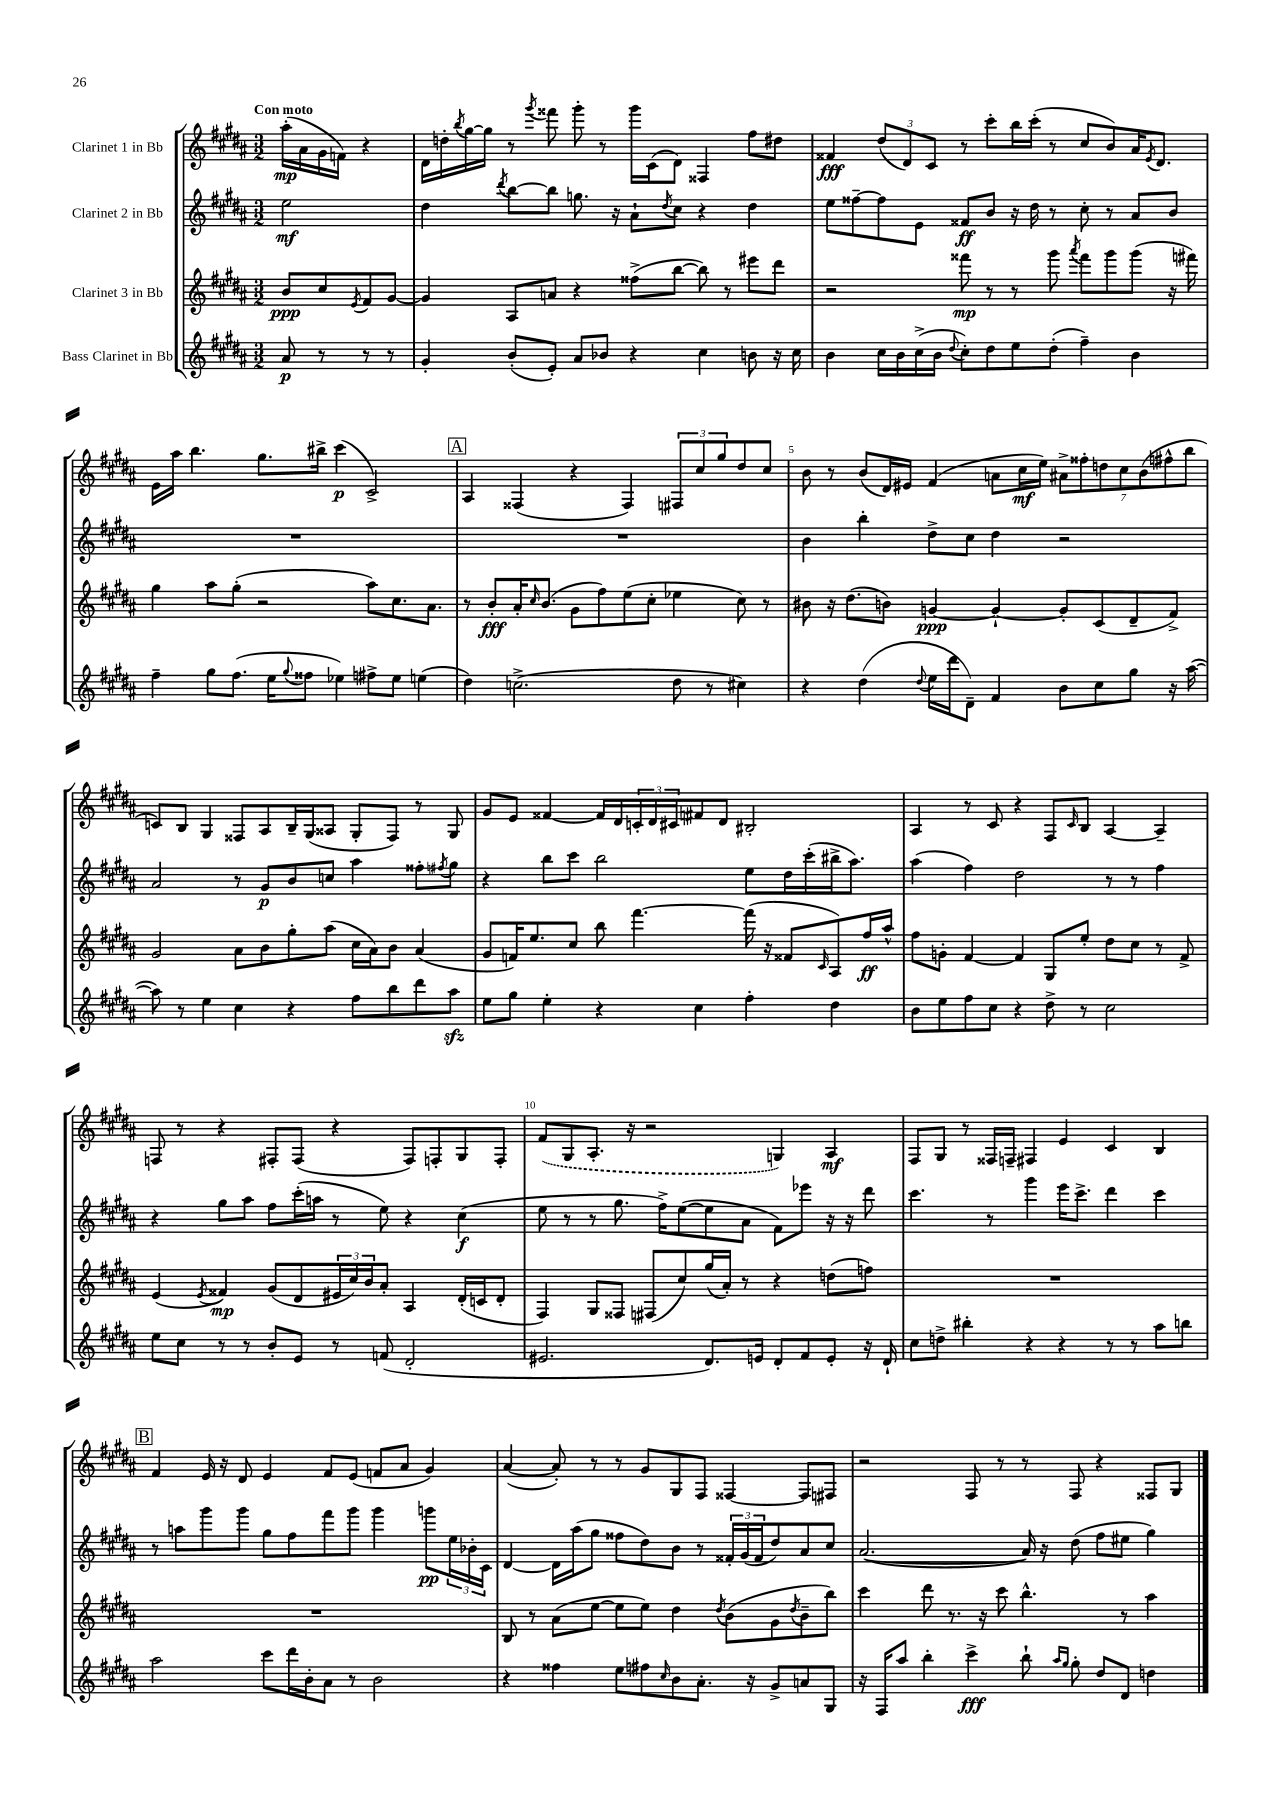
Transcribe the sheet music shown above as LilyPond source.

<<
\new StaffGroup <<
\new Staff = "s0" \with { instrumentName = "Clarinet 1 in Bb" } {
    \clef treble \key b \major \numericTimeSignature \time 3/2 \partial 2 \tempo "Con moto"
    ais''16-.\mp( ais'16 gis'16 f'16) r4 |
    dis'16 d''16-. \acciaccatura { b''8 } gis''16~ gis''16 r8 \acciaccatura { gis'''8 } fisis'''8 gis'''8-. r8 gis'''16 cis'16( dis'8) fisis4 fis''8 dis''8 |
    fisis'4\fff \tuplet 3/2 { dis''8( dis'8) cis'8 } r8 cis'''8-. b''16 cis'''16-.( r8 cis''8 b'8) ais'16 \acciaccatura { e'8 } dis'8. |
    e'16 ais''16 b''4. gis''8. bis''16-> cis'''4\p( cis'2->) |
    \mark \markup { \box "A" } ais4 fisis4( r4 fisis4) \tuplet 3/2 { fis8 cis''8 gis''8 } dis''8 cis''8 |
    b'8 r8 b'8( dis'16) eis'16 fis'4( a'8 cis''16\mf e''16) \tuplet 7/4 { ais'8-> fisis''8-. d''8 cis''8 b'8( fis''8-^ b''8 } |
    c'8) b8 gis4 fisis8 ais8 b16-- gis16( aisis8 gis8-. fisis8) r8 gis8 |
    gis'8 e'8 fisis'4~ fisis'16 dis'16 \tuplet 3/2 { c'16-. dis'16 cis'16 } fis'8 dis'8 bis2-. |
    ais4 r8 cis'8 r4 fis8 \grace { cis'16 } b8 ais4~ ais4-- |
    f8 r8 r4 fis8-. fis8( r4 fis8) f8-. gis8 f8-. |
    \once \slurDashed fis'8( gis8 ais8.-. r16 r2 g4) ais4\mf |
    fis8 gis8 r8 fisis16 f16-- fis4 e'4 cis'4 b4 |
    \mark \markup { \box "B" } fis'4 e'16 r16 dis'8 e'4 fis'8 e'8( f'8 ais'8 gis'4) |
    ais'4~( ais'8-.) r8 r8 gis'8 gis8 fis8 fisis4~ fisis8 fis8 |
    r2 fis8 r8 r8 fis8 r4 fisis8 gis8 \bar "|." |
}
\new Staff = "s1" \with { instrumentName = "Clarinet 2 in Bb" } {
    \clef treble \key b \major \numericTimeSignature \time 3/2 \partial 2
    e''2\mf |
    dis''4 \acciaccatura { dis'''8 } b''8~ b''8 g''8. r16 ais'8-! \acciaccatura { dis''8 } cis''8 r4 dis''4 |
    e''8 fisis''8~-- fisis''8 e'8 fisis'8\ff b'8 r16 dis''16 r8 cis''8-. r8 ais'8 b'8 |
    R1. |
    \mark \markup { \box "A" } R1. |
    b'4 b''4-. dis''8-> cis''8 dis''4 r2 |
    ais'2 r8 gis'8\p b'8 c''8 ais''4 fisis''8-. \acciaccatura { fis''8 } gis''8 |
    r4 b''8 cis'''8 b''2 e''8 dis''16 cis'''16-.( bis''16-> ais''8.) |
    ais''4( fis''4) dis''2 r8 r8 fis''4 |
    r4 gis''8 ais''8 fis''8 cis'''16-.( a''16 r8 e''8) r4 cis''4\f( |
    e''8 r8 r8 gis''8. fis''16->) e''8~( e''8 ais'8 fis'8) ees'''8 r16 r16 dis'''8 |
    cis'''4. r8 gis'''4 e'''16 cis'''8.-> dis'''4 cis'''4 |
    \mark \markup { \box "B" } r8 a''8 gis'''8 gis'''8 gis''8 fis''8 fis'''8 gis'''8 gis'''4 g'''8\pp \tuplet 3/2 { e''16 bes'16-. cis'16 } |
    dis'4~ dis'16 ais''16( gis''8 fisis''8 dis''8) b'8 r8 \tuplet 3/2 { fisis'16-. gis'16( fisis'16 } dis''8) ais'8 cis''8 |
    ais'2.~( ais'16) r16 dis''8( fis''8 eis''8 gis''4) \bar "|." |
}
\new Staff = "s2" \with { instrumentName = "Clarinet 3 in Bb" } {
    \clef treble \key b \major \numericTimeSignature \time 3/2 \partial 2
    b'8\ppp cis''8 \acciaccatura { e'8 } fis'8 gis'8~ |
    gis'4 ais8 a'8 r4 fisis''8->( b''8~ b''8) r8 eis'''8 dis'''8 |
    r2 fisis'''8\mp r8 r8 gis'''8 \acciaccatura { ais'''8 } fisis'''8 gis'''8 gis'''8( r16 fis'''16) |
    gis''4 ais''8 gis''8-.( r2 ais''8) cis''8. ais'8. |
    \mark \markup { \box "A" } r8 b'8-.\fff ais'16-. \grace { cis''16 } b'8.( gis'8 fis''8) e''8( cis''8-. ees''4 cis''8) r8 |
    bis'8 r16 dis''8.( b'8) g'4~\ppp g'4~-! g'8-. cis'8( dis'8-- fis'8->) |
    gis'2 ais'8 b'8 gis''8-. ais''8( cis''16 ais'16) b'8 ais'4( |
    gis'8 f'16) e''8. cis''8 b''8 fis'''4.~ fis'''16( r16 fisis'8 \grace { cis'16 } ais8) fis''16\ff ais''16-^ |
    fis''8 g'8-. fis'4~ fis'4 gis8 e''8-. dis''8 cis''8 r8 fis'8-> |
    e'4( \acciaccatura { e'8 } fisis'4\mp) gis'8( dis'8 \tuplet 3/2 { eis'16 cis''16) b'16 } ais'8-. ais4 dis'16-.( c'16 dis'8-. |
    fis4) gis8 fisis8 fis8( cis''8) gis''16( ais'16-.) r8 r4 d''8( f''8) |
    R1. |
    \mark \markup { \box "B" } R1. |
    b8 r8 ais'8( e''8~ e''8 e''8) dis''4 \acciaccatura { dis''8 } b'8( gis'8 \acciaccatura { dis''8 } b'8-- b''8) |
    cis'''4 dis'''8 r8. r16 cis'''8 b''4.-^ r8 ais''4 \bar "|." |
}
\new Staff = "s3" \with { instrumentName = "Bass Clarinet in Bb" } {
    \clef treble \key b \major \numericTimeSignature \time 3/2 \partial 2
    ais'8\p r8 r8 r8 |
    gis'4-. b'8-.( e'8-.) ais'8 bes'8 r4 cis''4 b'8 r16 cis''16 |
    b'4 cis''16 b'16 cis''16->( b'16 \appoggiatura { dis''8 } cis''8-.) dis''8 e''8 dis''8-.( fis''4--) b'4 |
    fis''4-- gis''8 fis''8.( e''16 \appoggiatura { gis''8 } fisis''8 ees''4) fis''8-> ees''8 e''4( |
    \mark \markup { \box "A" } dis''4) c''2.->( dis''8 r8 cis''4) |
    r4 dis''4( \appoggiatura { dis''8 } e''16 dis'''16 dis'8--) fis'4 b'8 cis''8 gis''8 r16 ais''16~( |
    ais''8) r8 e''4 cis''4 r4 fis''8 b''8 dis'''8 ais''8\sfz |
    e''8 gis''8 e''4-. r4 cis''4 fis''4-. dis''4 |
    b'8 e''8 fis''8 cis''8 r4 dis''8-> r8 cis''2 |
    e''8 cis''8 r8 r8 b'8-. e'8 r8 f'8( dis'2-. |
    eis'2. dis'8.) e'16 dis'8-. fis'8 e'8-. r16 dis'16-! |
    cis''8 d''8-> bis''4-. r4 r4 r8 r8 ais''8 b''8 |
    \mark \markup { \box "B" } ais''2 cis'''8 dis'''16 b'16-. ais'8 r8 b'2 |
    r4 fisis''4 e''8 fis''8 \grace { cis''16 } b'8 ais'8.-. r16 gis'8-> a'8 gis8 |
    r16 fis16 ais''8 b''4-. cis'''4->\fff b''8-! \grace { ais''16 gis''16 } gis''8-. dis''8 dis'8 d''4 \bar "|." |
}
>>
>>
\layout { \context { \Score \override BarNumber.break-visibility = ##(#f #t #t) barNumberVisibility = #(every-nth-bar-number-visible 5) } }
